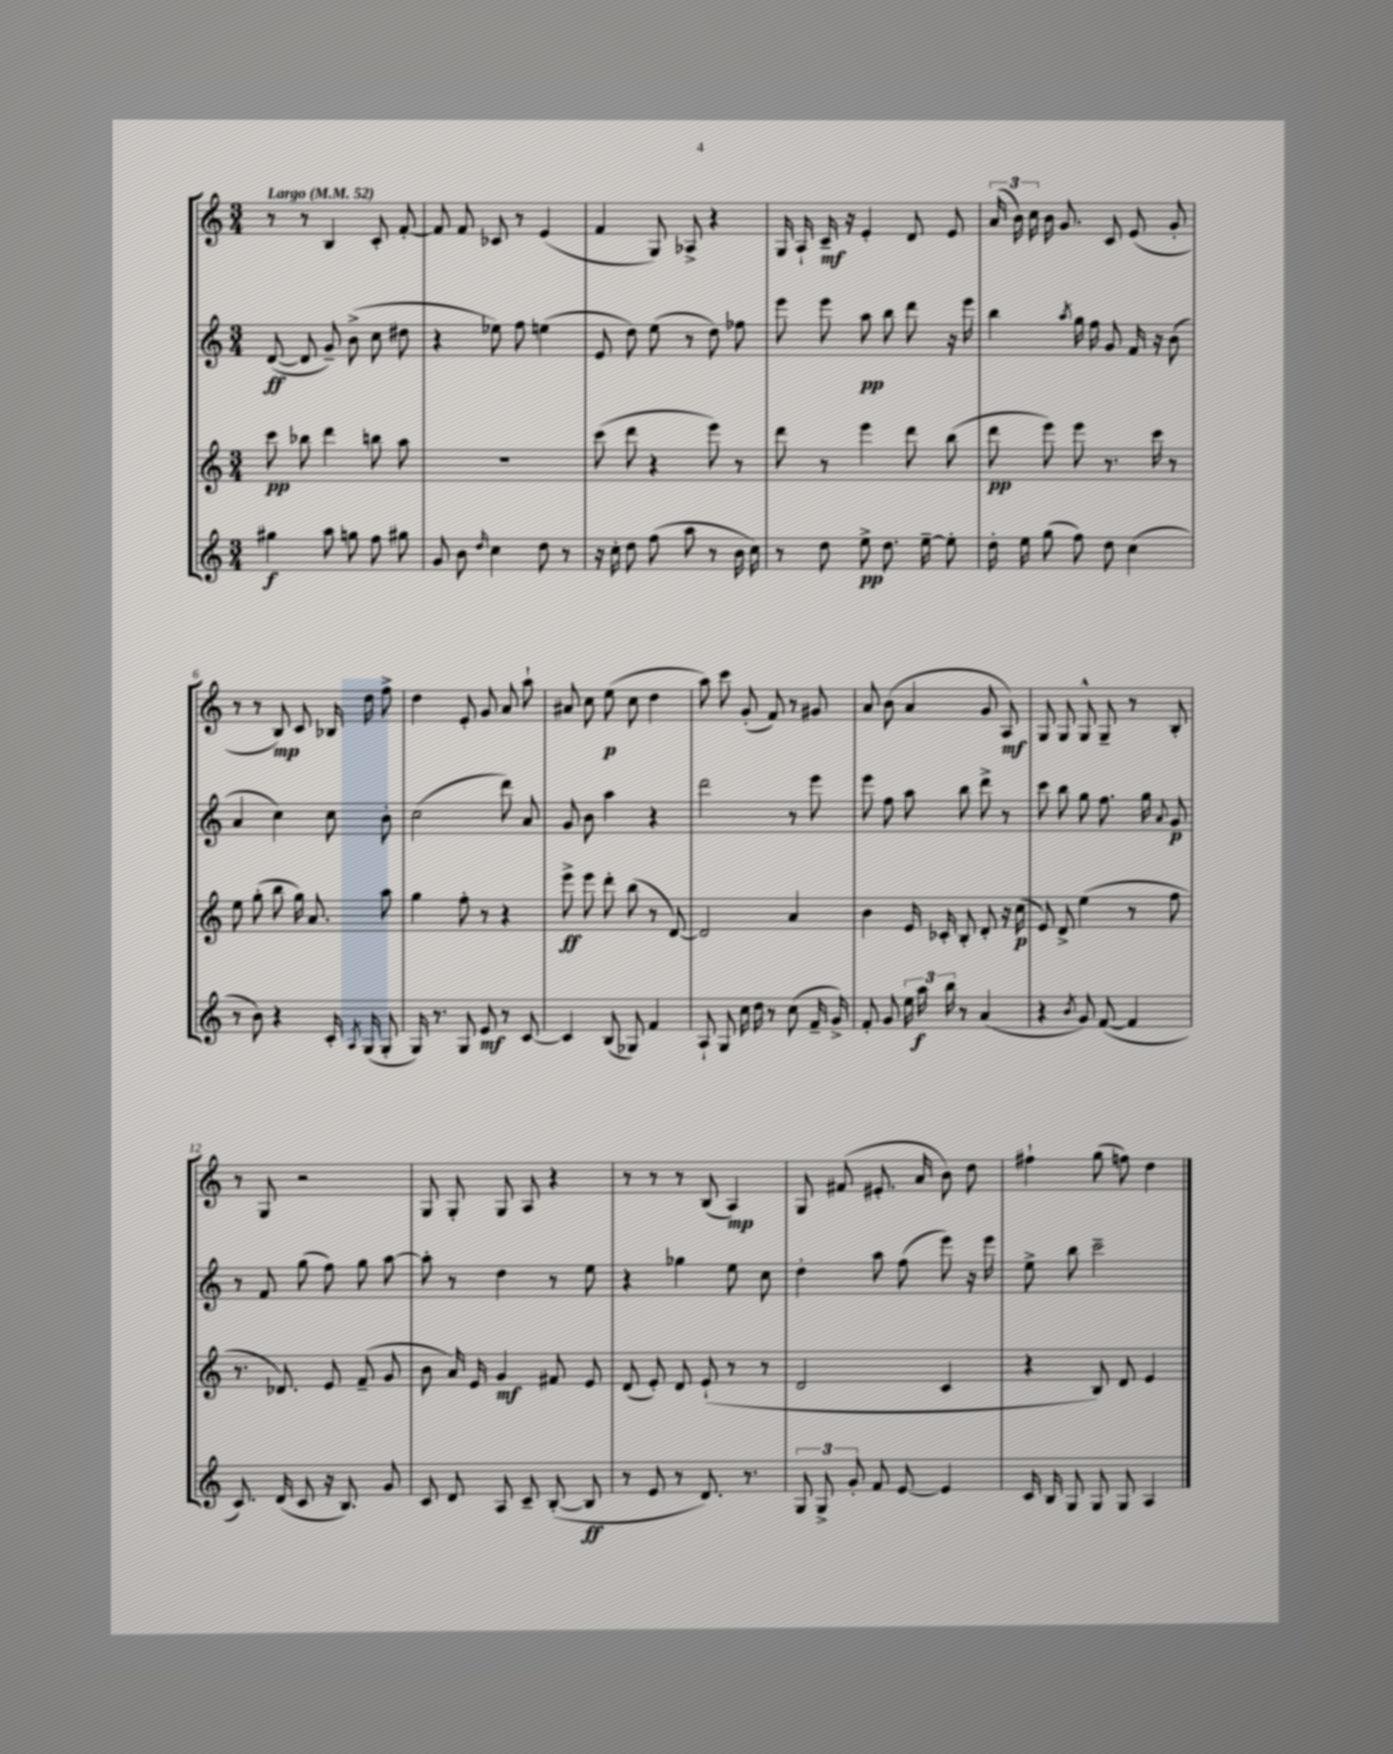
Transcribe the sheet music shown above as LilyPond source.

<<
\new StaffGroup <<
\new Staff = "s0" {
    \clef treble \key c \major \numericTimeSignature \time 3/4 \tempo "Largo" 4 = 52
    \autoBeamOff r8 r8 b4 c'8-. f'8~-. |
    f'8 f'8 ces'8 r8 e'4( |
    f'4 g8) aes8-> r4 |
    g16 a16-! c'16--\mf r16 e'4-. d'8 e'8 |
    \tuplet 3/2 { a'16( b'16) c''16 } b'16 g'8. c'8 e'8( g'8-. |
    r8 r8 b8\mp) c'8 bes16 d''16 f''8-> |
    d''4 e'8-. g'8 a'8 a''8-! |
    ais'8 c''8 e''8\p( c''8 d''4 |
    a''8) c'''8 g'8-.( f'8) r8 gis'8 |
    a'8 b'8( a'4 g'8 a8\mf) |
    g8 g8 g8-^ g8-- r8 b8-. |
    r8 g8 r2 |
    g8 g8-. g8 a8 r4 |
    r8 r8 r8 b8( a4\mp) |
    g8 fis'8( eis'8.-. a'16 b'8) d''8 |
    fis''4-! g''8( f''8) d''4 \bar "|." |
}
\new Staff = "s1" {
    \clef treble \key c \major \numericTimeSignature \time 3/4
    \autoBeamOff d'8~\ff( d'8 g'8--) b'8->( c''8 dis''8 |
    r4 ees''8) f''8 e''4( |
    e'8 d''8) e''8( r8 d''8) fes''8 |
    e'''8 e'''8 a''8\pp b''8 d'''8 r16 e'''16 |
    b''4 \acciaccatura { a''8 } g''16 f''16 g'8 f'16 r16 b'8( |
    a'4 c''4) c''8 b'8-. |
    c''2( d'''8) a'8 |
    g'8 b'8 a''4 r4 |
    d'''2 r8 e'''8 |
    e'''8 f''8 a''8 b''8 d'''8-> r8 |
    c'''8 b''8 g''8 f''8. g''16 \appoggiatura { a'8 } g'8\p |
    r8 f'8 g''8( f''8) g''8 a''8~ |
    a''8-. r8 d''4 r8 e''8 |
    r4 ges''4 e''8 c''8 |
    d''4-. a''8 f''8( e'''8) r16 e'''16 |
    e''8-> b''8 c'''2-- \bar "|." |
}
\new Staff = "s2" {
    \clef treble \key c \major \numericTimeSignature \time 3/4
    \autoBeamOff c'''8\pp bes''8 d'''4 b''8 a''8 |
    R2. |
    c'''8( d'''8 r4 e'''8) r8 |
    d'''8 r8 e'''4 d'''8 b''8( |
    d'''8\pp e'''8) e'''8 r8. c'''16 r8 |
    e''8 g''8-.( b''8 g''16) a'8. a''8 |
    g''4 f''8-. r8 r4 |
    e'''8->\ff e'''8 d'''8-. b''8( r8 d'8~) |
    d'2 a'4 |
    b'4 e'16 ces'16-. b8-. d'8-. r16 c''16\p( |
    e'8) d'8-> e''4( r8 f''8 |
    r8. des'8.) e'8 f'8--( g'8 |
    b'8 a'16) e'16 g'4\mf fis'8 e'8 |
    d'8( e'8-.) d'8 e'8-!( r8 r8 |
    d'2 c'4 |
    r4 b8) d'8 e'4 \bar "|." |
}
\new Staff = "s3" {
    \clef treble \key c \major \numericTimeSignature \time 3/4
    \autoBeamOff gis''4\f a''8 g''8 f''8 gis''8 |
    g'8 b'8 \grace { d''16 } c''4 d''8 r8 |
    r16 c''16-. d''8 f''8( a''8 r8 b'16 c''16) |
    r8 d''8 e''8->\pp d''8. e''16~-- e''8-. |
    d''16-. e''16 g''8( f''8) d''8 c''4( |
    r8 b'8) r4 c'16-. \acciaccatura { a8 } g16( g8-. |
    g16) r8. g8 e'8\mf r8 c'8~ |
    c'4 b8( ges8) f'4 |
    a8-! g8 c''16 d''16 r8 c''8( f'16-- g'16->) |
    f'8-. g'8 \tuplet 3/2 { e''16 a''16\f b''16 } r8 a'4( |
    r4 \acciaccatura { b'8 } g'8) f'8~( f'4 |
    c'8.) d'16( c'8 r16 b8.) g'8 |
    c'8 d'8 a8 c'8-- b8~-.( b8\ff |
    r8 e'8 r8 d'8.) r8. |
    \tuplet 3/2 { g8 g8-> g'8-. } f'8 e'8~ e'4 |
    c'16 b16 g8 g8 g8 a4 \bar "|." |
}
>>
>>
